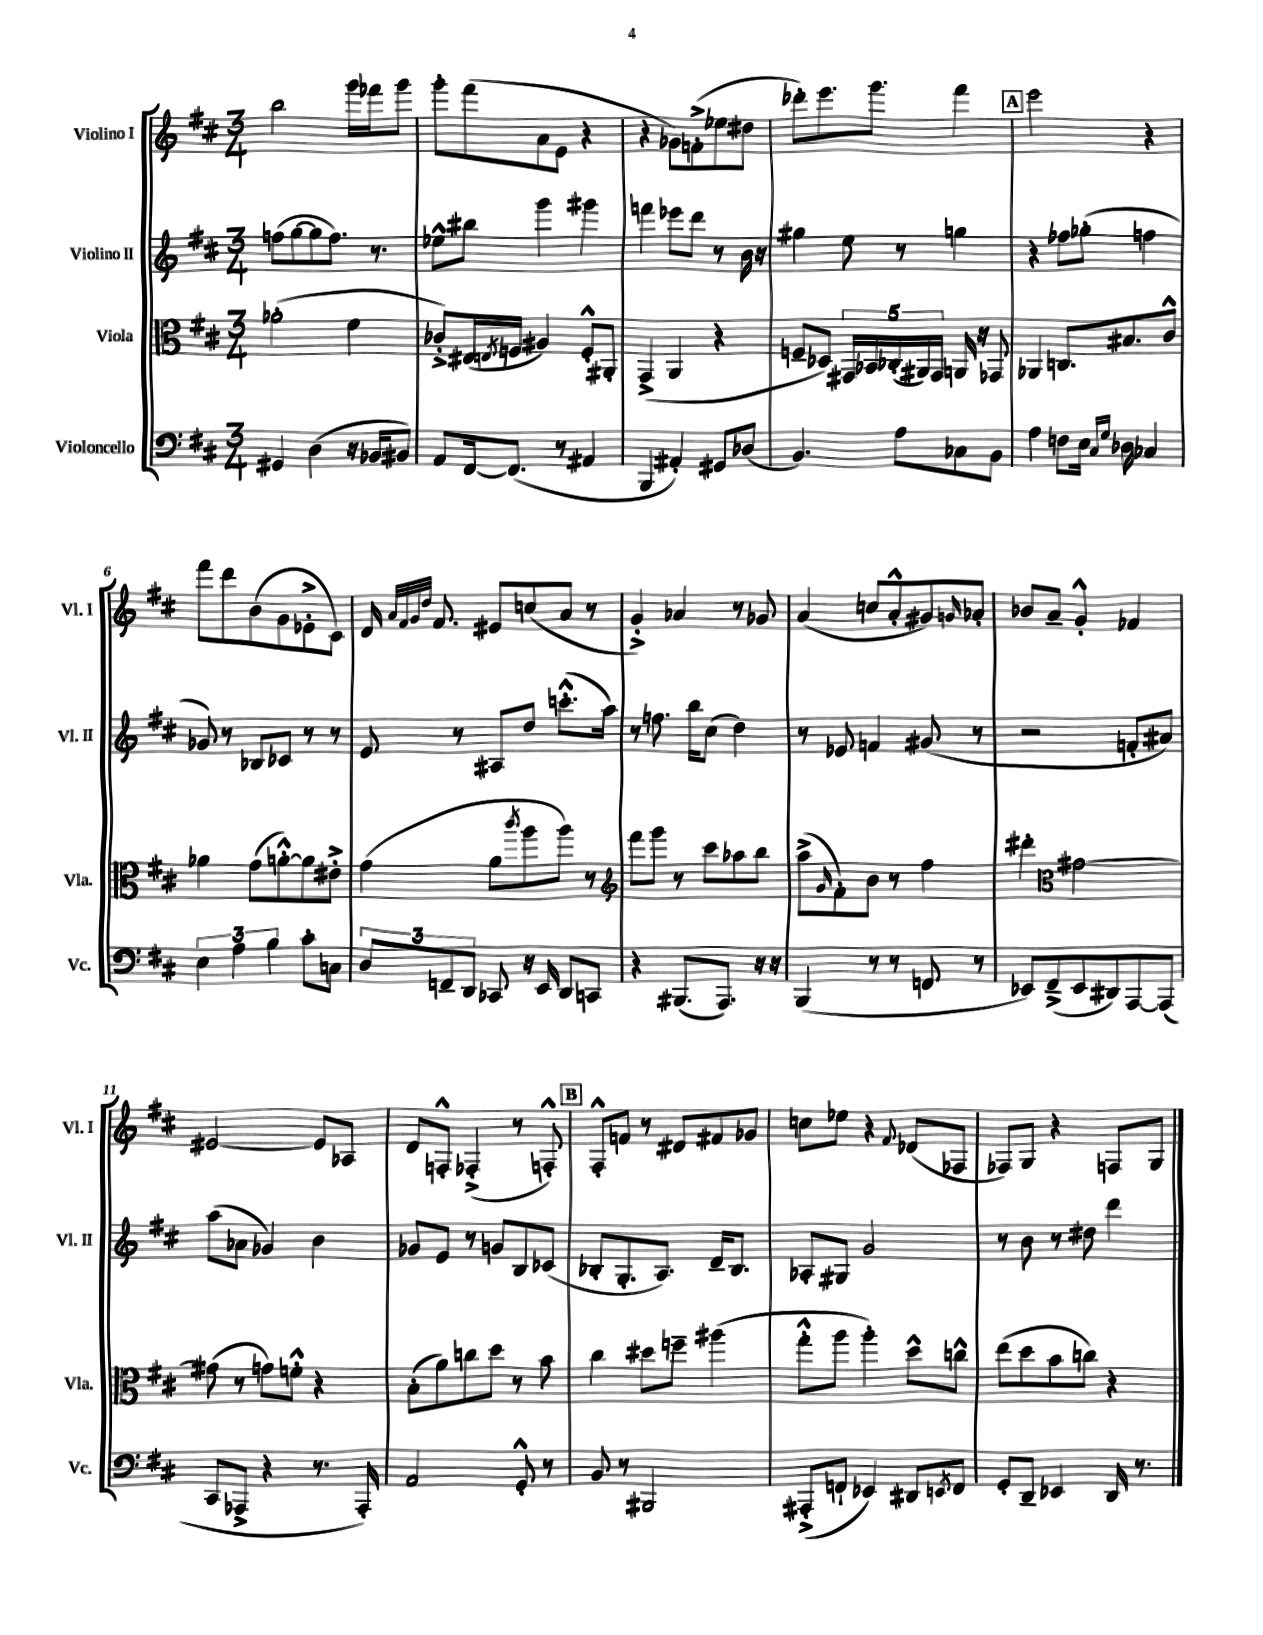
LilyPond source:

<<
\new StaffGroup <<
\new Staff = "s0" \with { instrumentName = "Violino I" shortInstrumentName = "Vl. I" } {
    \clef treble \key d \major \numericTimeSignature \time 3/4
    b''2 g'''16 fes'''16 g'''8 |
    g'''8-. fis'''8( a'8 e'8 r4 |
    r4 ges'8) f'8-.->( ees''8 dis''8 |
    des'''8-.) e'''8. g'''8. fis'''4 |
    \mark \markup { \box "A" } e'''2 r4 |
    fis'''8 d'''8 b'8( g'8 ees'8-.-> cis'8) |
    d'16 \grace { a'32 fis'32 g'32 d''32 } fis'8. eis'8 c''8( a'8 r8 |
    g'4-.->) aes'4 r8 ges'8 |
    a'4( c''8 a'8-.-^ gis'8) \grace { g'16 } aes'8-. |
    bes'8 a'8-- g'4-.-^ fes'4 |
    eis'2~ eis'8 aes8 |
    d'8 f8-.-^ fes4-.->( r8 f8-.-^) |
    \mark \markup { \box "B" } fis8-.-^ f'8 r8 dis'8 fis'8 ges'8 |
    c''8 ees''8 r4 \appoggiatura { fis'8 } des'8( fes8 |
    fes8) g8 r4 f8 g8 \bar "|." |
}
\new Staff = "s1" \with { instrumentName = "Violino II" shortInstrumentName = "Vl. II" } {
    \clef treble \key d \major \numericTimeSignature \time 3/4
    f''8( g''8~ g''8 f''8.) r8. |
    ees''8-^ bis''8 g'''4 gis'''4 |
    f'''4 ees'''8 d'''8 r8 b'16 r16 |
    gis''4 e''8 r8 g''4 |
    \mark \markup { \box "A" } r4 fes''8 ges''8-.( f''4 |
    ges'8) r8 bes8 ces'8 r8 r8 |
    e'8 r8 ais8 d''8 c'''8.-.-^( a''16) |
    r8 f''8. b''16 cis''8( d''4) |
    r8 ees'8 f'4 gis'8( r8 |
    r2 f'8-. ais'8) |
    a''8( aes'8 ges'4) b'4 |
    ges'8 e'8 r8 g'8 b8 ces'8( |
    \mark \markup { \box "B" } bes8-. g8.-. a8.) d'16-- bes8. |
    aes8-. gis8 g'2 |
    r8 b'8 r8 dis''8 d'''4 \bar "|." |
}
\new Staff = "s2" \with { instrumentName = "Viola" shortInstrumentName = "Vla." } {
    \clef alto \key d \major \numericTimeSignature \time 3/4
    aes'2-.( fis'4 |
    ces'8-.->) eis16( \acciaccatura { e8 } f16 ais4) f8-.-^ ais,8-. |
    g,4->( a,4 r4 |
    f8-- des8) \tuplet 5/4 { gis,16 bes,16 ces16-.( ais,16) gis,16 } a,16 r16 ges,8 |
    \mark \markup { \box "A" } aes,4 c8. bis8. cis'8-^ |
    aes'4 g'8( a'8~-.-^) a'8 eis'8-.-> |
    g'4( a'8 \acciaccatura { cis'''8 } a''8 a''8) r8 |
    \clef treble fis'''8 g'''8 r8 cis'''8 aes''8 b''8 |
    a''8->( \grace { g'16 } fis'8-.) b'8 r8 fis''4 |
    dis'''4-. \clef alto gis'2~ |
    gis'8( r8 g'8) f'8-.-^ r4 |
    b8-.( a'8) c''8 d''8 r8 b'8 |
    \mark \markup { \box "B" } cis''4 dis''8 f''8-- ais''4( |
    g''8-.-^ a''8 a''4-.) d''8-^ c''8-^ |
    e''8( d''8 b'8 c''8) r4 \bar "|." |
}
\new Staff = "s3" \with { instrumentName = "Violoncello" shortInstrumentName = "Vc." } {
    \clef bass \key d \major \numericTimeSignature \time 3/4
    gis,4 d4( r16 bes,16 bis,8) |
    a,8 fis,16~ fis,8.( r8 ais,4 |
    b,,4 ais,4-.) gis,8 des8( |
    b,4.) a8 ces8 b,8 |
    \mark \markup { \box "A" } a4 f8 e16 \grace { cis16 g16 } des16 ces4 |
    \tuplet 3/2 { e4 a4 b4 } cis'8-. c8 |
    \tuplet 3/2 { d8 f,8-- d,8 } ces,8 r16 e,16 d,8 c,8 |
    r4 bis,,8.( a,,8.) r16 r16 |
    b,,4( r8 r8 f,8 r8 |
    ees,8) fis,8--->( ees,8 dis,8) a,,8~ a,,8( |
    cis,8 aes,,8-> r4 r8. aes,,16-.) |
    a,2 g,8-.-^ r8 |
    \mark \markup { \box "B" } b,8 r8 bis,,2 |
    ais,,8-.->( f,8-! ees,4) dis,8 \acciaccatura { e,8 } f,8 |
    g,8-. d,8-- ees,4 d,16 r8. \bar "|." |
}
>>
>>
